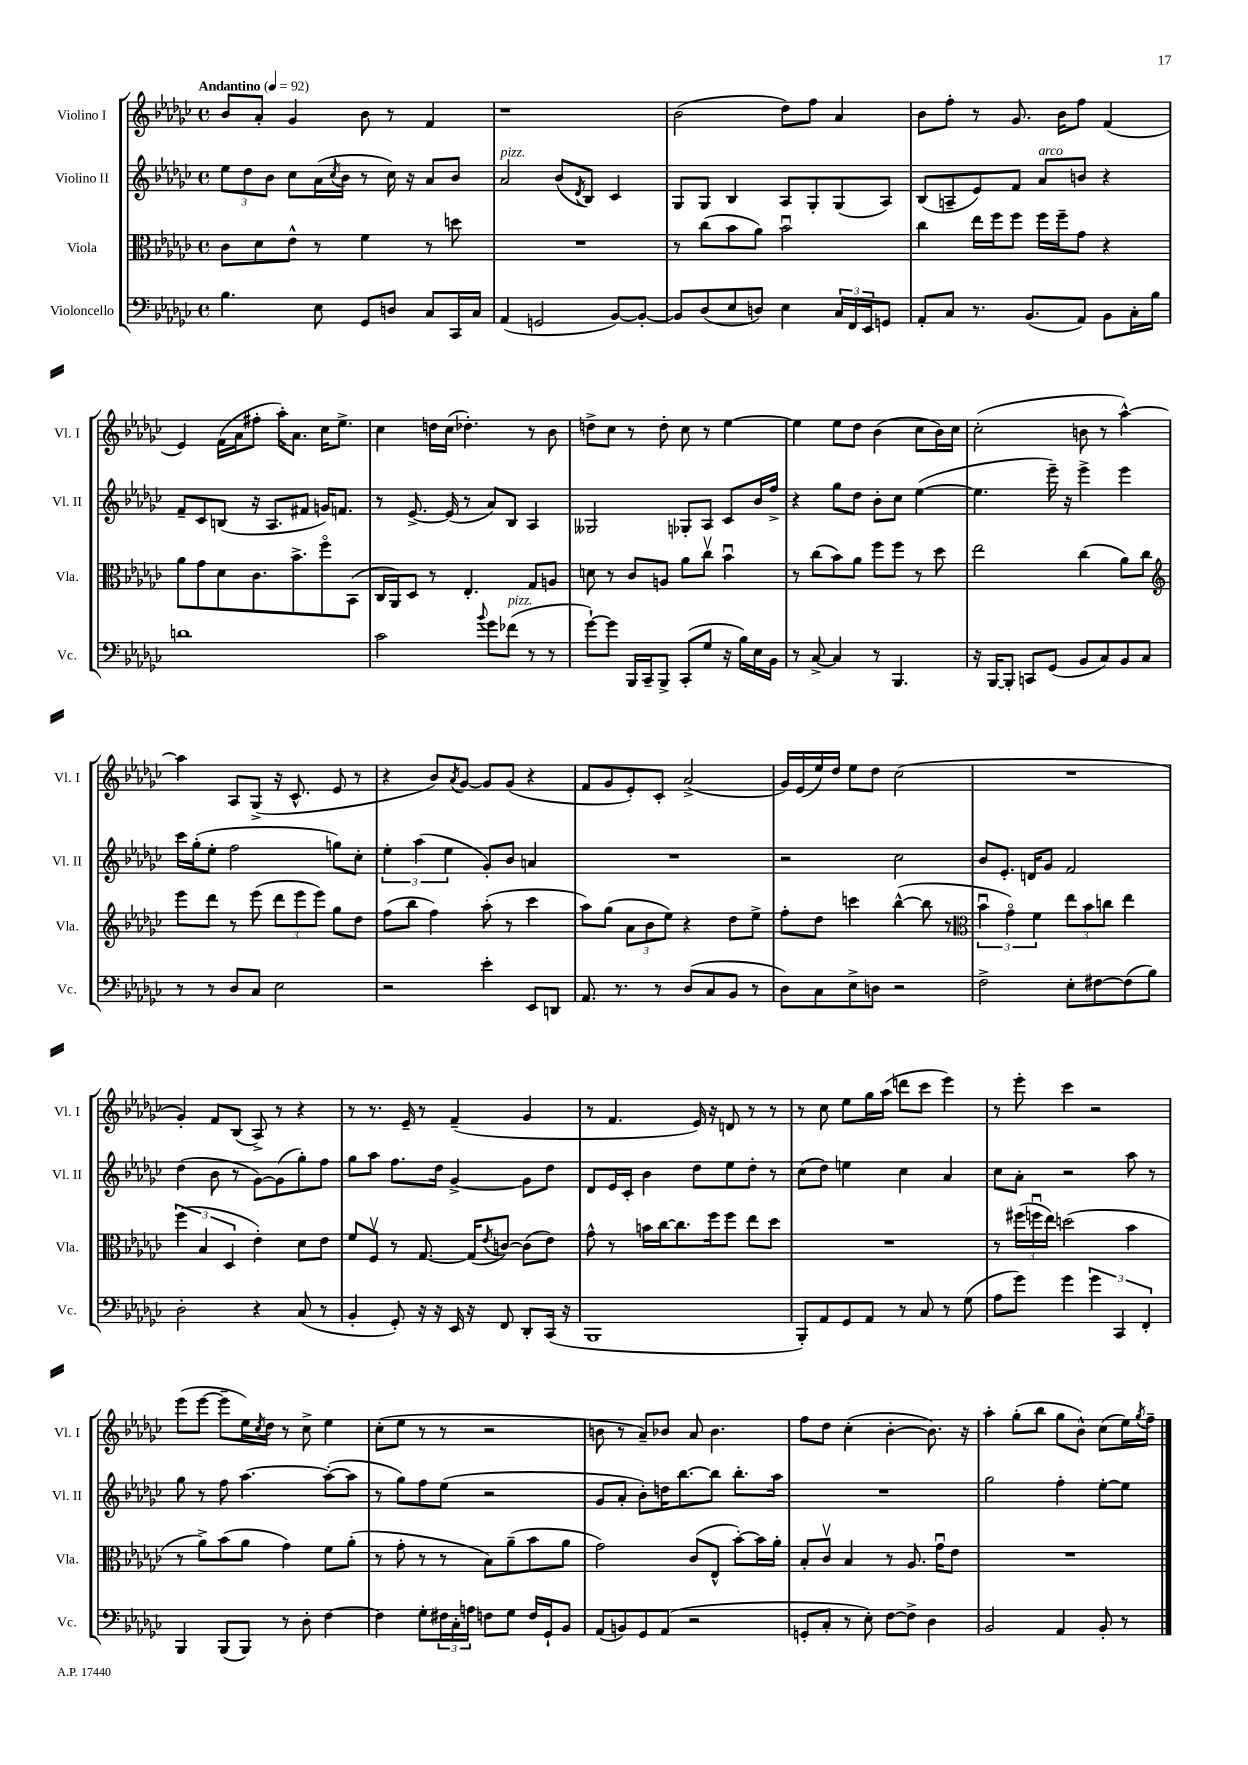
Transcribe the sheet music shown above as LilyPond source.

<<
\new StaffGroup <<
\new Staff = "s0" \with { instrumentName = "Violino I" shortInstrumentName = "Vl. I" } {
    \clef treble \key ges \major \defaultTimeSignature \time 4/4 \tempo "Andantino" 4 = 92
    bes'8 aes'8-. ges'4 bes'8 r8 f'4 |
    r1 |
    bes'2( des''8) f''8 aes'4 |
    bes'8 f''8-. r8 ges'8. bes'16 f''8 f'4( |
    ees'4) f'16( aes'16 fis''8-. aes''16-.) aes'8. ces''16 ees''8.-> |
    ces''4 d''16 ces''16( des''4.-.) r8 bes'8 |
    d''8-> ces''8 r8 d''8-. ces''8 r8 ees''4~ |
    ees''4 ees''8 des''8 bes'4( ces''8 bes'16) ces''16 |
    ces''2-.( b'8 r8 aes''4~-^) |
    aes''4 aes8 ges8->( r16 ces'8.-^ ees'8 r8 |
    r4 bes'8) \acciaccatura { aes'8 } ges'8~ ges'8 ges'8( r4 |
    f'8 ges'8 ees'8-.) ces'8-. aes'2->( |
    ges'16) ees'16( ees''16) des''16 ees''8 des''8 ces''2( |
    R1 |
    ges'4-.) f'8 bes8( aes8->) r8 r4 |
    r8 r8. ees'16-- r8 f'4--( ges'4 |
    r8 f'4. ees'16) r16 d'8 r8 r8 |
    r8 ces''8 ees''8 ges''16 aes''16( d'''8 ces'''8 ees'''4) |
    r8 ees'''8-. ces'''4 r2 |
    ees'''8( ees'''8~ ees'''8-- ees''16) \acciaccatura { ces''8 } des''16 r8 ces''8-> ees''4 |
    ces''8-.( ees''8 r8 r8 r2 |
    b'8 r8 aes'8--) bes'8 aes'8 bes'4. |
    f''8 des''8 ces''4-.( bes'4~-. bes'8.) r16 |
    aes''4-. ges''8-.( bes''8 ges''8 bes'8-^) ces''8( ees''16) \acciaccatura { ges''8 } f''16-- \bar "|." |
}
\new Staff = "s1" \with { instrumentName = "Violino II" shortInstrumentName = "Vl. II" } {
    \clef treble \key ges \major \defaultTimeSignature \time 4/4
    \tuplet 3/2 { ees''8 des''8 bes'8 } ces''8 aes'16( \acciaccatura { ces''8 } bes'16 r8 ces''16) r16 aes'8 bes'8 |
    aes'2^\markup { \italic "pizz." } bes'8( \acciaccatura { des'8 } bes8) ces'4 |
    ges8 ges8 bes4 aes8 ges8-. ges8( aes8) |
    bes8( a8-- ees'8) f'8 aes'8^\markup { \italic "arco" } b'8 r4 |
    f'8-- ces'8 b8( r16 aes8. fis'8 g'16) f'8. |
    r8 ees'8.~-> ees'16( r8 aes'8) bes8 aes4 |
    geses2 ges8-. aes8 ces'8 bes'16 f''16-> |
    r4 ges''8 des''8 bes'8-. ces''8 ees''4~( |
    ees''4. ees'''16--) r16 ees'''4-> ees'''4 |
    ces'''16 ges''16-.( ees''8-. f''2 g''8) ces''8-. |
    \tuplet 3/2 { ees''4-. aes''4( ees''4 } ges'8-.) bes'8 a'4 |
    R1 |
    r2 ces''2 |
    bes'8 ees'8.-. d'16 ges'8 f'2 |
    des''4( bes'8 r8 ges'8~) ges'8( ges''8-.) f''8 |
    ges''8 aes''8 f''8. des''16 ges'4~-> ges'8 des''8 |
    des'8 ees'16 ces'16-. bes'4 des''8 ees''8 des''8-. r8 |
    ces''8( des''8) e''4 ces''4 aes'4 |
    ces''8 aes'8-. r2 aes''8 r8 |
    ges''8 r8 f''8 aes''4.~ aes''8~-.( aes''8 |
    r8 ges''8) f''8 ees''8( r2 |
    ges'8 aes'8-. bes'8-.) d''16 bes''8.~ bes''8 bes''8.-. aes''16 |
    R1 |
    ges''2 f''4-. ees''8~-. ees''8 \bar "|." |
}
\new Staff = "s2" \with { instrumentName = "Viola" shortInstrumentName = "Vla." } {
    \clef alto \key ges \major \defaultTimeSignature \time 4/4
    ces'8 des'8 ees'8-^ r8 f'4 r8 d''8 |
    R1 |
    r8 ces''8( bes'8 aes'8) bes'2\downbow |
    ces''4 ees''16 f''16 f''8 f''16 f''16-- ges'8 r4 |
    aes'8 ges'8 des'8 ces'8. bes'8.-> f''8\flageolet bes,8( |
    ces16 aes,16) des8 r8 ees4.-. ges8 a8 |
    d'8 r8 ces'8 a8 aes'8 ces''8\upbow bes'4\downbow |
    r8 ces''8( bes'8) aes'8 f''8 f''8 r8 des''8 |
    ees''2 ces''4( aes'8) ces''8 |
    \clef treble ees'''8 des'''8 r8 ees'''8( \tuplet 3/2 { des'''8 ees'''8 ees'''8) } ges''8 des''8 |
    f''8( bes''8 f''4) aes''8-.( r8 ces'''4 |
    aes''8) ges''8( \tuplet 3/2 { aes'8 bes'8 ees''8) } r4 des''8 ees''8-> |
    f''8-. des''8 c'''4 bes''4~-^( bes''8 r8 |
    \clef alto \tuplet 3/2 { bes'4\downbow ges'4\flageolet) f'4 } \tuplet 3/2 { ees''8 bes'8 c''8 } ees''4 |
    \tuplet 3/2 { f''4( bes4 des4 } ees'4-.) des'8 ees'8 |
    f'8 f8\upbow r8 ges8.~ ges16( \acciaccatura { ees'8 } c'8~) c'8( ees'8) |
    ges'8-^ r8 b'16 ces''16~ ces''8. f''16 f''8 ees''8 des''8 |
    R1 |
    r8 \tuplet 3/2 { fis''16( f''16\downbow ees''16) } d''2( bes'4 |
    r8 aes'8->) bes'8( aes'8 ges'4) f'8 aes'8-.( |
    r8 ges'8-. r8 r8 bes8) aes'8--( bes'8 aes'8 |
    ges'2) ces'8( ees8-^ bes'8~-.) bes'16 aes'16-. |
    bes8-. ces'8\upbow bes4 r8 aes8. ges'16\downbow ees'8 |
    R1 \bar "|." |
}
\new Staff = "s3" \with { instrumentName = "Violoncello" shortInstrumentName = "Vc." } {
    \clef bass \key ges \major \defaultTimeSignature \time 4/4
    bes4. ees8 ges,8 d8 ces8 ces,16 ces16 |
    aes,4( g,2 bes,8~) bes,8~-. |
    bes,8 des8( ees8 d8) ees4 \tuplet 3/2 { ces16 f,16 ees,16 } g,8 |
    aes,8-. ces8 r8. bes,8.( aes,8) bes,8 ces16-. bes16 |
    d'1 |
    ces'2 \appoggiatura { bes'8 } ges'8 fes'8^\markup { \italic "pizz." }( r8 r8 |
    ges'8~-!) ges'8 bes,,16 ces,16-- bes,,8-> ces,8-.( ges8 r16 bes16) ees16 bes,16 |
    r8 ces8~-> ces4 r8 bes,,4. |
    r16 bes,,16~ bes,,8-. c,8 ges,8( bes,8 ces8) bes,8 ces8 |
    r8 r8 des8 ces8 ees2 |
    r2 ees'4-. ees,8 d,8 |
    aes,8. r8. r8 des8( ces8 bes,8 r8 |
    des8) ces8 ees8-> d8 r2 |
    f2-> ees8-. fis8~ fis8( bes8) |
    des2-. r4 ces8( r8 |
    bes,4-. ges,8-.) r16 r16 ees,16 r16 f,8 des,8-. ces,16( r16 |
    bes,,1 |
    bes,,8-.) aes,8 ges,8 aes,8 r8 ces8 r8 ges8( |
    aes8 ges'8) ges'4 \tuplet 3/2 { ges'4 ces,4 f,4-. } |
    bes,,4 bes,,8( bes,,8) r8 des8-. f4~ |
    f4 ges8-. \tuplet 3/2 { fis16 ces16-. a16 } f8 ges8 f16 ges,16-! bes,8 |
    aes,8( b,8) ges,8 aes,8( r2 |
    g,8-. ces8-. r8 ees8-.) f8~ f8-> des4 |
    bes,2 aes,4 bes,8-. r8 \bar "|." |
}
>>
>>
\layout { \context { \Score \remove "Bar_number_engraver" } }
